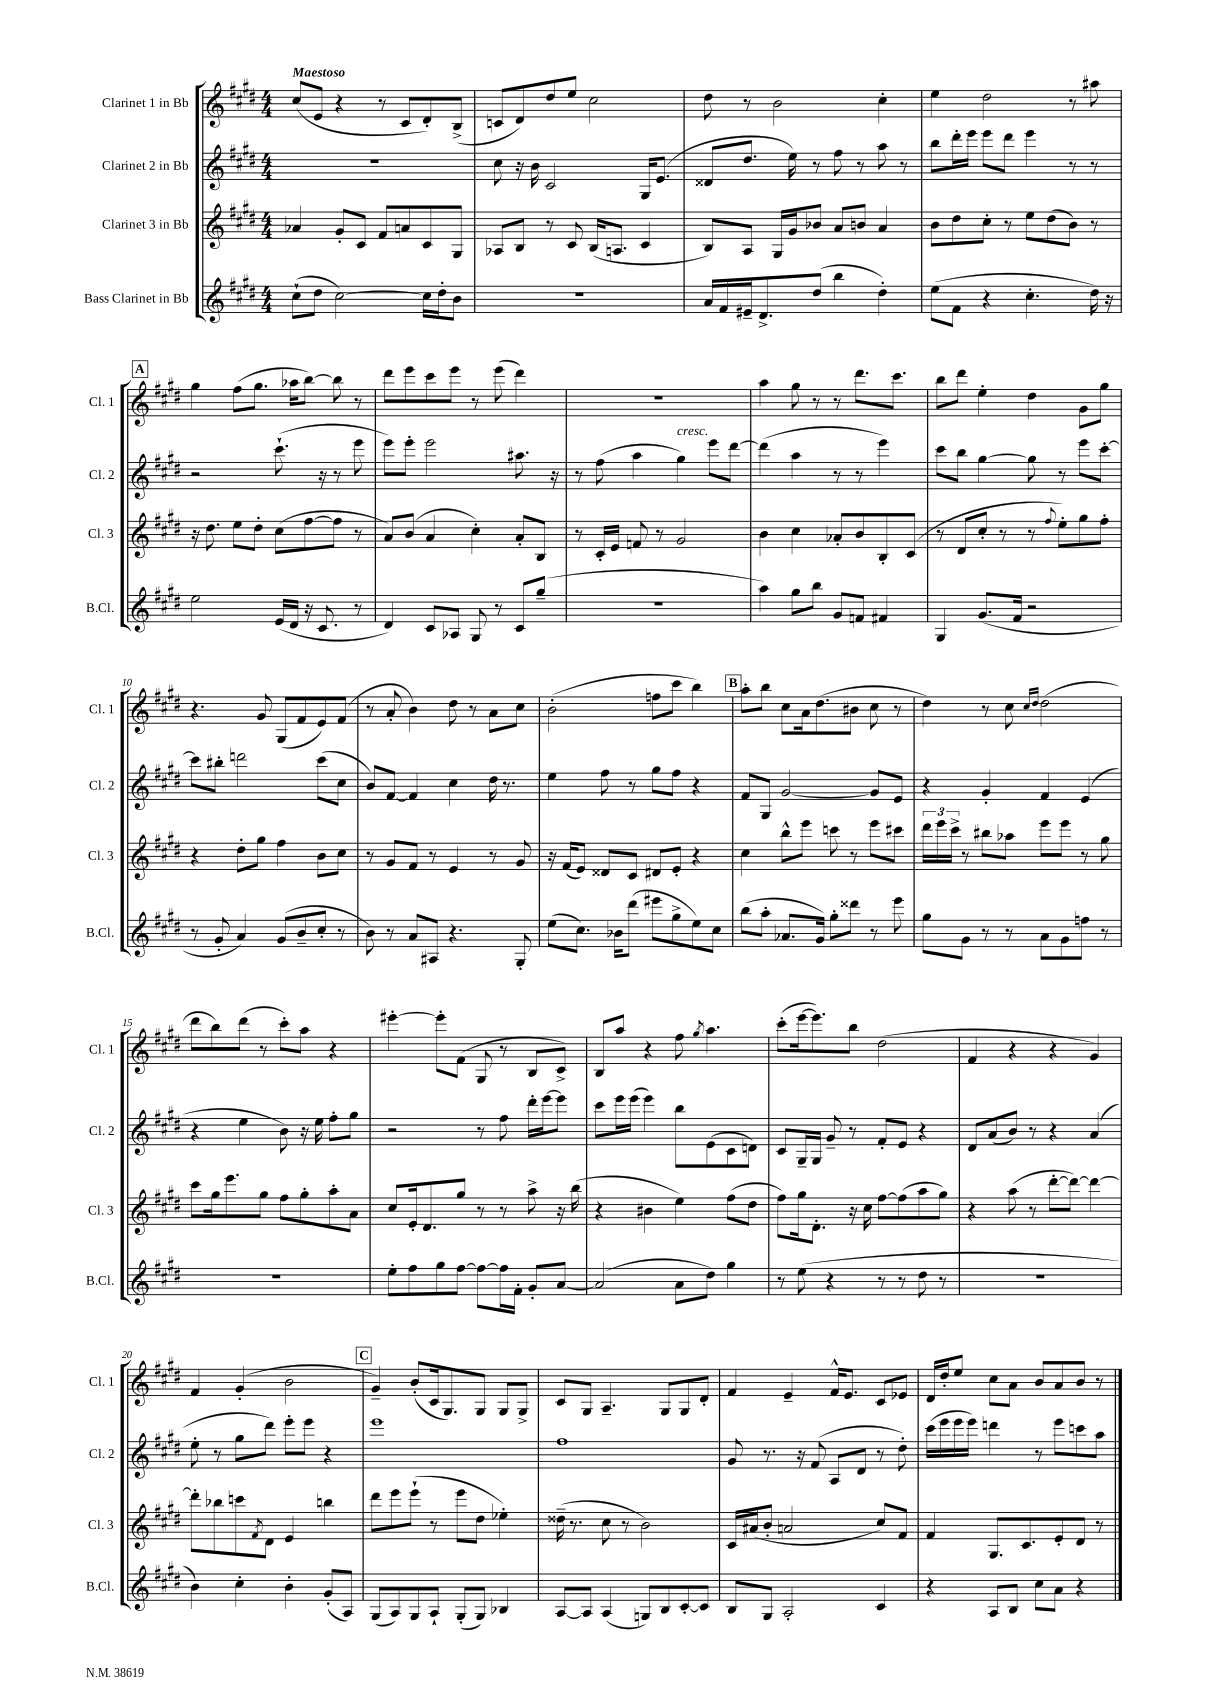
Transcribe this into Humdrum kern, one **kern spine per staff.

**kern	**kern	**kern	**kern
*staff4	*staff3	*staff2	*staff1
*clefG2	*clefG2	*clefG2	*clefG2
*k[f#c#g#d#]	*k[f#c#g#d#]	*k[f#c#g#d#]	*k[f#c#g#d#]
*M4/4	*M4/4	*M4/4	*M4/4
(8cc#`\L	4a-/	1r	(8cc#/L
8dd#\J	.	.	8e/J
[2cc#\)	8g#'/L	.	4r
.	8c#/J	.	.
.	8f#/L	.	8r
.	8a/	.	8c#/L
16cc#\]LL	8c#/	.	8d#'/)
16dd#'\J	.	.	.
8b\J	8G#/J	.	(8B^/J
=	=	=	=
1r	8A-/L	8cc#\	8c/L
.	8B/J	16r	8d#/)
.	.	16b\	.
.	8r	2c#/	8dd#/
.	8c#/	.	8ee/J
.	(16B/LK	.	2cc#\
.	8.A/J	.	.
.	4c#/	16G#/LK	.
.	.	(8.e/J	.
=	=	=	=
16a/LL	8B/L)	8d##/L	8dd#\
16f#/	.	.	.
16e#~/J	8A/J	8.dd#/J	8r
8.d#^/	.	.	.
.	16G#/LL	.	2b\
.	16g#/J	16ee\)	.
(8dd#/J	8b-/J	8r	.
4bb\	8a/L	8ff#\	.
.	8b/J	8r	.
4dd#'\)	4a/	8aa\	4cc#'\
.	.	8r	.
=	=	=	=
(8ee\L	8b\L	8bb\L	4ee\
8f#\J	8dd#\	16ddd#'\L	.
.	.	16eee\JJ	.
4r	8cc#'\J	8eee\L	2dd#\
.	8r	8ddd#\J	.
4.cc#'\	8ee\L	4eee\	.
.	(8dd#\	.	.
.	8b\J)	8r	8r
16dd#\)	8r	8r	8aa#\
16r	.	.	.
=	=	=	=
2ee\	16r	2r	4gg#\
.	8.dd#\	.	.
.	8ee\L	.	(8ff#\L
.	8dd#'\J	.	8.gg#\J
(16e/LL	(8cc#\L	(8.ccc#`\	.
16d#/JJ	.	.	16aa-\LK
16r	[8ff#\	.	[8bb\J)
8.c#/	.	16r	.
.	8ff#\]J	8r	8bb\]
8r	8r	8eee\	8r
=	=	=	=
4d#/)	8a/L)	8eee\L)	8ddd#\L
.	(8b/J	8eee'\J	8eee\
8c#/L	4a/	2eee\	8ccc#\
8A-/J	.	.	8eee\J
8G#/	4cc#'\)	.	8r
8r	.	.	(8eee\
8c#/L	8a'/L	8.aa#\	4ddd#\)
(8gg#~/J	8B/J	.	.
.	.	16r	.
=	=	=	=
1r	8r	8r	1r
.	16c#'/LL	(8ff#\	.
.	16e/JJ	.	.
.	8f/	4aa\	.
.	8r	.	.
.	2g#/	4gg#\)	.
.	.	8eee\L	.
.	.	[8ddd#\J	.
=	=	=	=
4aa\)	4b\	(4ddd#\]	4aa\
8gg#\L	4cc#\	4aa\	8gg#\
8bb\J	.	.	8r
8g#/L	8a-'/L	8r	8r
8f/J	8b/	8r	8.ddd#\L
4f#/	8B'/	4eee\)	.
.	.	.	8.ccc#\J
.	(8c#/J	.	.
=	=	=	=
4G#/	8r	8ccc#\L	8bb\L
.	8d#/L	8bb\J	8ddd#\J
(8.g#/L	8cc#'/J	[4gg#\	4ee'\
.	8r	.	.
16f#/Jk	.	.	.
2r	8r	8gg#\]	4dd#\
.	8qqff#/	.	.
.	8ee'\L)	8r	.
.	8gg#\	8eee\L	8g#\L
.	8ff#'\J	[8ccc#'\J	8gg#\J
=	=	=	=
8r	4r	8ccc#\]L	4.r
8g#'/	.	8bb#'\J	.
4a/)	8dd#'\L	2ddd\	.
.	8gg#\J	.	8g#/
(8g#/L	4ff#\	.	(8G#/L
8b~/	.	.	8f#/
8cc#'/J	8b\L	(8ccc#\L	8e/)
8r	8cc#\J	8cc#\J	(8f#/J
=	=	=	=
8b\)	8r	8b/L)	8r
8r	8g#/L	[8f#/J	8a'/
8a/L	8f#/J	4f#/]	4b\)
8A#/J	8r	.	.
4.r	4e/	4cc#\	8dd#\
.	.	.	8r
.	8r	16dd#\	8a\L
.	.	8.r	.
8G#'/	8g#/	.	8cc#\J
=	=	=	=
(8ee\L	16r	4ee\	(2b'\
.	(16f#/LK	.	.
8.cc#\J)	8e/J)	.	.
.	8d##/L	8ff#\	.
16b-\LK	.	.	.
(8ddd#\J	8c#/J	8r	.
8eee#\L	8d#/L	8gg#\L	8ff\L
8gg#^\	8e'/J	8ff#\J	8ccc#\J
8ee\)	4r	4r	4bb\)
8cc#\J	.	.	.
=	=	=	=
(8bb\L	4cc#\	8f#/L	8aa'\L
8aa'\J	.	8G#/J	8bb\J
8.a-/L	8bb^^\L	[2g#/	8cc#\L
.	8eee\J	.	16a\k
16g#/Jk)	.	.	(8.dd#\
8gg#'\L	8ccc\	.	.
8ddd##\J	8r	.	8b#\J
8r	8eee\L	8g#/]L	8cc#\
8eee\	8ccc#\J	8e/J	8r
=	=	=	=
8gg#\L	24ddd#\LL	4r	4dd#\)
.	24eee\	.	.
.	24ccc#^\JJ	.	.
8g#\J	8r	.	.
8r	8bb#\L	4g#'/	8r
8r	8aa-\J	.	8cc#\
.	.	.	16qqcc#/LL
.	.	.	16qqdd#/JJ
8a\L	8eee\L	4f#/	(2dd#\
8g#\	8eee\J	.	.
8ff\J	8r	(4e/	.
8r	8gg#\	.	.
=	=	=	=
1r	8ccc#\L	4r	8ddd#\L
.	16gg#\k	.	8bb\)
.	8.eee\	.	.
.	.	4ee\	(8ddd#\J
.	8gg#\J	.	8r
.	8ff#\L	8b\)	8ccc#'\L)
.	8gg#'\	16r	8aa\J
.	.	16ee\	.
.	8aa'\	8ff#'\L	4r
.	8a\J	8gg#\J	.
=	=	=	=
8ee'\L	8cc#/L	2r	[4eee#'\
8ff#\	16e'/k	.	.
.	8.d#/	.	.
8gg#\	.	.	8eee#'\]L
[8ff#\J	8gg#/J	.	(8f#\J
8ff#\_L	8r	8r	8G#/
16ff#\]L	8r	8ff#\	8r
16f#'\JJ	.	.	.
8g#'/L	8aa^\	16ddd#'\LL	8B/L
.	.	[16eee\J	.
[8a/J	16r	8eee\]J	8c#^/J)
.	(16bb\	.	.
=	=	=	=
(2a/]	4r	8ccc#\L	8B/L
.	.	16eee\L	8aa/J
.	.	(16eee\JJ	.
.	4b#\	4eee\)	4r
8a\L	4ee\)	8bb\L	8ff#\
.	.	.	8qgg#/
8dd#\J)	.	(8e\	4.aa\
4gg#\	(8ff#\L	8c#\	.
.	8dd#\J	8d\J)	.
=	=	=	=
8r	8ff#\L)	8c#/L	(8ccc#'\L
(8ee\	16gg#\k	16G#~/L	[16eee\k
.	8.d#'\J	16G#/JJ	8.eee\])
4r	.	8g#~/	.
.	16r	8r	8bb\J
.	16cc#\	.	.
8r	[8ff#\L	8f#'/L	(2dd#\
8r	(8ff#\]	8e/J	.
8dd#\	8aa\	4r	.
8r	8gg#\J)	.	.
=	=	=	=
1r	4r	8d#/L	4f#/
.	.	(8a/	.
.	(8aa\	8b/J)	4r
.	8r	8r	.
.	[8ddd#'\L	4r	4r
.	8ddd#\_J)	.	.
.	4ddd#\_	(4a/	4g#/)
=	=	=	=
4b\)	8ddd#'\]L	8ee'\	4f#/
.	8bb-\	8r	.
4cc#'\	8ccc\	8gg#\L	(4g#'/
.	8qf#/	.	.
.	8d#\J	8ddd#\J)	.
4b'\	4e/	8eee'\L	2b\
.	.	8eee\J	.
(8g#'/L	4bb\	4r	.
8A/J)	.	.	.
=	=	=	=
(8G#/L	8ddd#\L	1eee	4g#~/)
8A/)	8eee\	.	.
8G#/	(8eee`\J	.	(8b'/L
8A`/J	8r	.	16c#/k
.	.	.	8.G#/)
(8G#'/L	8eee\L	.	.
8G#/J)	8dd#\J	.	8G#/J
4B-/	4ee-'\)	.	8G#/L
.	.	.	8G#^/J
=	=	=	=
[8A/L	(16dd##~\	1ff#	8c#/L
.	8.r	.	.
8A/]J	.	.	8G#/J
(4A/	8cc#\	.	4.A~/
.	8r	.	.
8G/L)	2b\)	.	.
8B/	.	.	8G#/L
[8c#'/	.	.	8G#/
8c#/]J	.	.	8d#'/J
=	=	=	=
8B/L	16c#/LL	8g#/	4f#/
.	(16a#/J	.	.
8G#/J	8b'/J	8.r	.
2A'/	2a/	.	4e~/
.	.	16r	.
.	.	(8f#/	.
.	.	8A/L	16f#^^/LK
.	.	.	8.e/J
.	.	8d#/J	.
4c#/	8cc#/L)	8r	8c#/L
.	8f#/J	8dd#'\)	8e-/J
=	=	=	=
4r	4f#/	(16ccc#\LL	16d#/LL
.	.	16eee\	16dd#'/J
.	.	16eee\	8ee/J
.	.	16eee\JJ)	.
8A/L	8.G#/L	4ddd\	8cc#\L
8B/J	.	.	8a\J
.	8.c#/	.	.
8cc#\L	.	8r	8b/L
8a\J	8e'/	8eee\L	8a/
4r	8d#/J	8ccc\	8b/J
.	8r	8aa\J	8r
==	==	==	==
*-	*-	*-	*-
